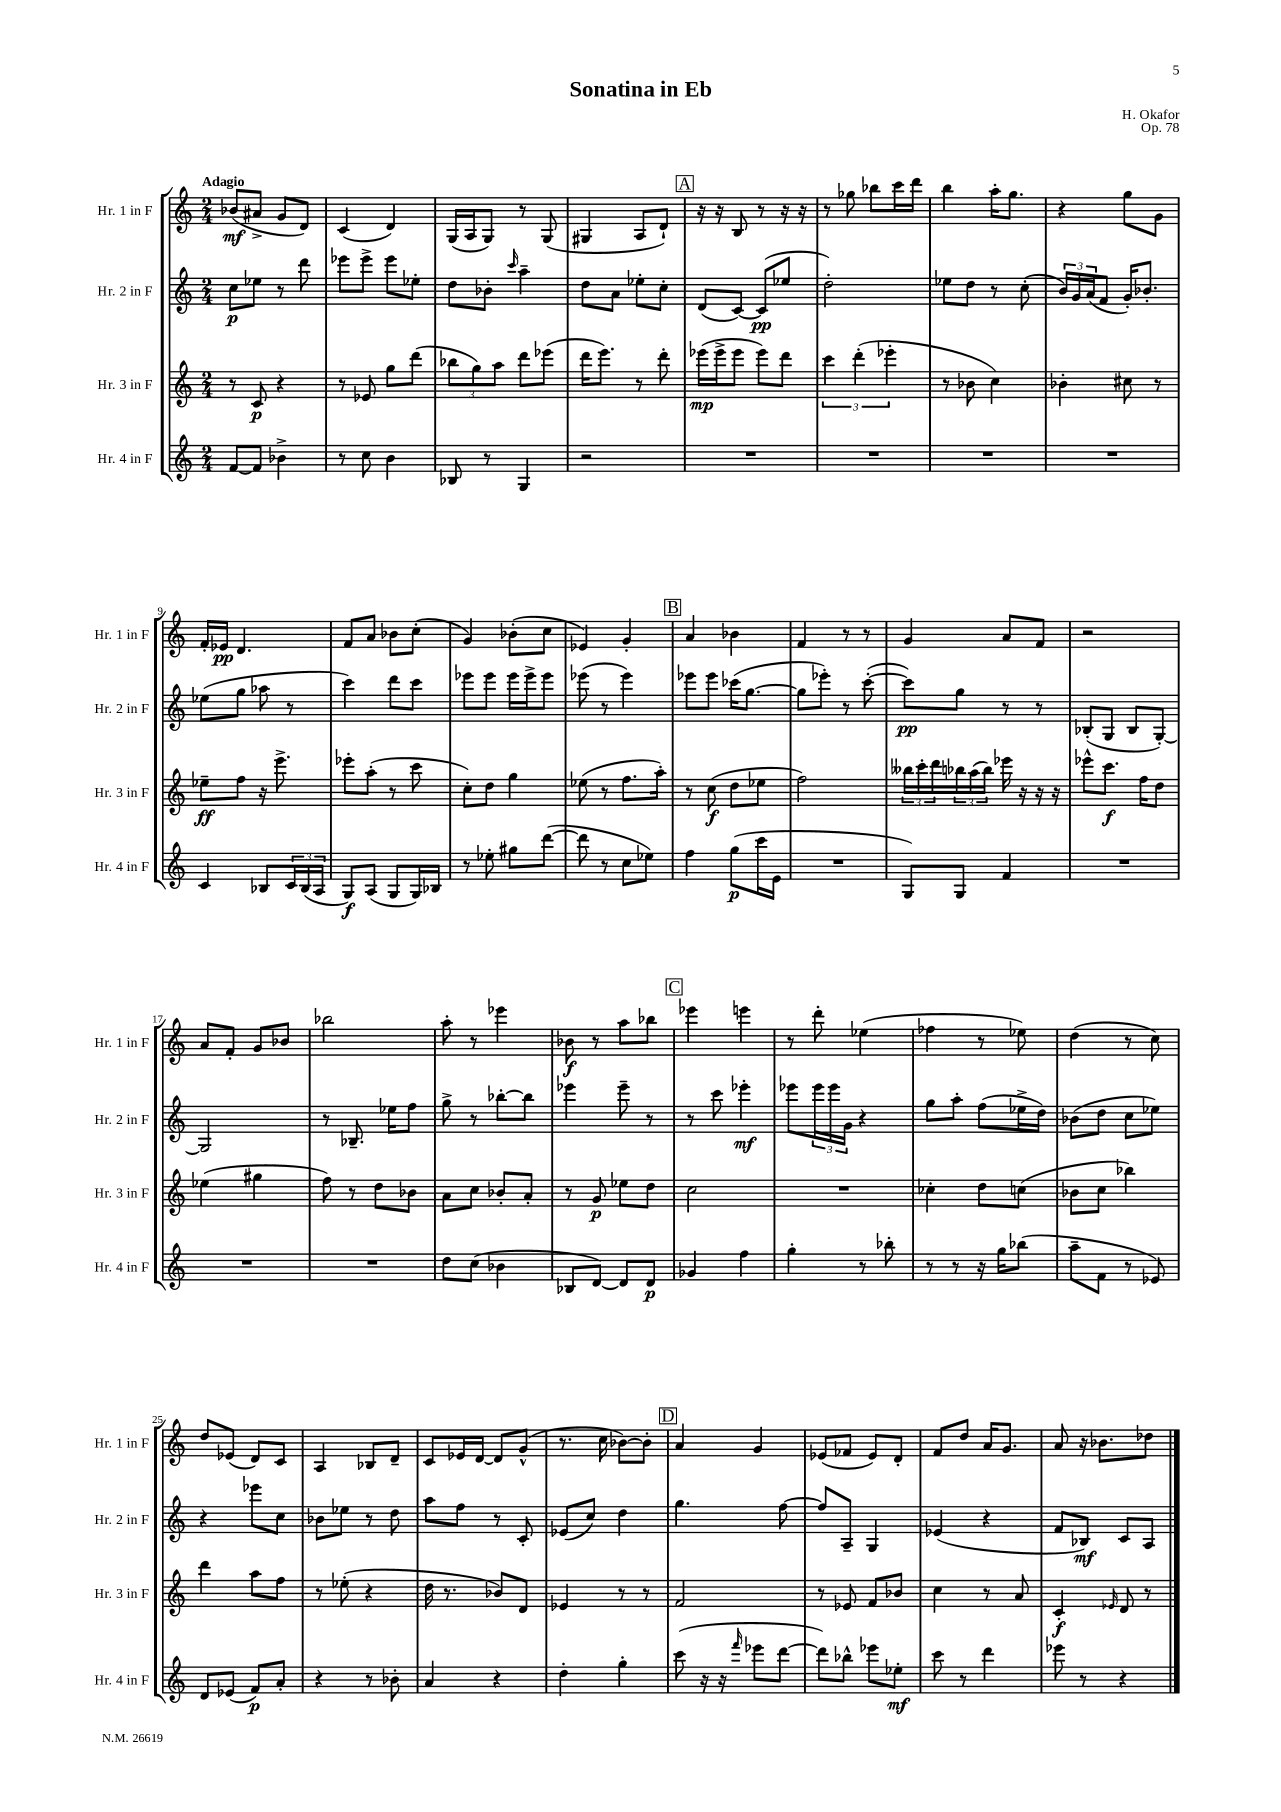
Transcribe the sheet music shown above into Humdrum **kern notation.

**kern	**kern	**kern	**kern
*staff4	*staff3	*staff2	*staff1
*clefG2	*clefG2	*clefG2	*clefG2
*k[]	*k[]	*k[]	*k[]
*M2/4	*M2/4	*M2/4	*M2/4
[8f	8r	8cc	(8b-
8f]	8c	8ee-	8a#^
4b-^	4r	8r	8g
.	.	8ddd	8d)
=	=	=	=
8r	8r	8eee-	(4c
8cc	8e-	8eee-^	.
4b	8gg	8eee-	4d)
.	(8ddd	8ee-'	.
=	=	=	=
8B-	12bb-	8dd	(16G
.	.	.	16A
.	12gg)	.	.
8r	.	8b-'	8G)
.	12aa	.	.
.	.	16qqccc	.
4G	8ddd	4aa~	8r
.	(8eee-	.	(8G
=	=	=	=
2r	16ddd	8dd	4G#
.	8.eee)	.	.
.	.	8a	.
.	8r	8ee-'	8A
.	8ddd'	8cc'	8d`)
=	=	=	=
2r	(16eee-	(8d	16r
.	16eee-^	.	16r
.	8eee-	[8c)	8B
.	8eee-)	(8c]	8r
.	8ddd	8ee-	16r
.	.	.	16r
=	=	=	=
2r	6ccc	2dd')	8r
.	.	.	8gg-
.	(6ddd'	.	.
.	.	.	8bb-
.	6eee-'	.	.
.	.	.	16ccc
.	.	.	16ddd
=	=	=	=
2r	8r	8ee-	4bb
.	8b-	8dd	.
.	4cc)	8r	16aa'
.	.	.	8.gg
.	.	(8cc'	.
=	=	=	=
2r	4b-'	24b)	4r
.	.	24g	.
.	.	(24a	.
.	.	8f	.
.	8cc#	16g')	8gg
.	.	8.b-'	.
.	8r	.	8g
=	=	=	=
4c	8ee-~	(8ee-	16f'
.	.	.	16e-
.	8ff	8gg	4.d
8B-	16r	8aa-	.
.	8.eee^	.	.
24c	.	8r	.
(24B-	.	.	.
24A	.	.	.
=	=	=	=
8G)	8eee-'	4ccc)	8f
(8A	(8aa'	.	8a
8G	8r	8ddd	8b-
16G)	8ccc	8ccc	(8cc'
16B-	.	.	.
=	=	=	=
8r	8cc')	8eee-	4g)
8ee-'	8dd	8eee-	.
8gg#	4gg	16eee-	(8b-'
.	.	16eee-^	.
([8ddd	.	8eee-	8cc
=	=	=	=
8ddd]	(8ee-	(8eee-	4e-)
8r	8r	8r	.
8cc	8.ff	4eee-)	4g'
8ee-)	.	.	.
.	16aa')	.	.
=	=	=	=
4ff	8r	8eee-	4a
.	(8cc	8eee-	.
(8gg	8dd	(16ccc-	4b-
.	.	[8.gg	.
16ccc	8ee-	.	.
16e	.	.	.
=	=	=	=
2r	2ff)	8gg]	4f
.	.	8eee-')	.
.	.	8r	8r
.	.	([8ccc'	8r
=	=	=	=
8G)	24bb--	8ccc])	4g
.	24ccc'	.	.
.	24ddd	.	.
8G	24bb-	8gg	.
.	(24aa	.	.
.	24bb-)	.	.
4f	16eee-	8r	8a
.	16r	.	.
.	16r	8r	8f
.	16r	.	.
=	=	=	=
2r	8eee-^^	(8B-'	2r
.	8.ccc	8G	.
.	.	8B-	.
.	16ff	.	.
.	8dd	[8G')	.
=	=	=	=
2r	(4ee-	2G]	8a
.	.	.	8f'
.	4gg#	.	8g
.	.	.	8b-
=	=	=	=
2r	8ff)	8r	2bb-
.	8r	8.B-~	.
.	8dd	.	.
.	.	16ee-	.
.	8b-	8ff	.
=	=	=	=
8dd	8a	8gg^	8aa'
(8cc	8cc	8r	8r
4b-	8b-'	[8bb-'	4eee-
.	8a'	8bb-]	.
=	=	=	=
8B-	8r	4eee-	8b-
[8d)	8g	.	8r
8d]	8ee-	8eee-~	8aa
8d	8dd	8r	8bb-
=	=	=	=
4g-	2cc	8r	4eee-
.	.	8ccc	.
4ff	.	4eee-'	4eee
=	=	=	=
4gg'	2r	8eee-	8r
.	.	24eee-	8ddd'
.	.	24eee-	.
.	.	24g	.
8r	.	4r	(4ee-
8bb-'	.	.	.
=	=	=	=
8r	4cc-'	8gg	4ff-
8r	.	8aa'	.
16r	8dd	(8ff	8r
16gg	.	.	.
(8bb-	(8cc	16ee-^	8ee-)
.	.	16dd)	.
=	=	=	=
8aa~	8b-	(8b-	(4dd
8f	8cc	8dd	.
8r	4bb-)	8cc	8r
8e-)	.	8ee-)	8cc)
=	=	=	=
8d	4ddd	4r	8dd
(8e-	.	.	(8e-
8f)	8aa	8eee-	8d)
8a'	8ff	8cc	8c
=	=	=	=
4r	8r	8b-	4A
.	(8ee-'	8ee-	.
8r	4r	8r	8B-
8b-'	.	8dd	8d~
=	=	=	=
4a	16dd	8aa	8c
.	8.r	.	.
.	.	8ff	16e-
.	.	.	[16d
4r	8b-)	8r	8d]
.	8d	8c'	(8g^^
=	=	=	=
4dd'	4e-	(8e-	8.r
.	.	8cc)	.
.	.	.	16cc
4gg'	8r	4dd	[8b-)
.	8r	.	8b-']
=	=	=	=
(8ccc	2f	4.gg	4a
16r	.	.	.
16r	.	.	.
16qqfff	.	.	.
8eee-	.	.	4g
[8ddd	.	[8ff	.
=	=	=	=
8ddd])	8r	8ff]	(8e-
8bb-^^	8e-	8A~	8f-
8eee-	8f	4G	8e-)
8ee-'	8b-	.	8d'
=	=	=	=
8ccc	4cc	(4e-	8f
8r	.	.	8dd
4ddd	8r	4r	16a
.	.	.	8.g
.	8a	.	.
=	=	=	=
8eee-	4c'	8f	8a
8r	.	8B-)	16r
.	.	.	8.b-
.	16qqe-	.	.
4r	8d	8c	.
.	8r	8A	8dd-
==	==	==	==
*-	*-	*-	*-
